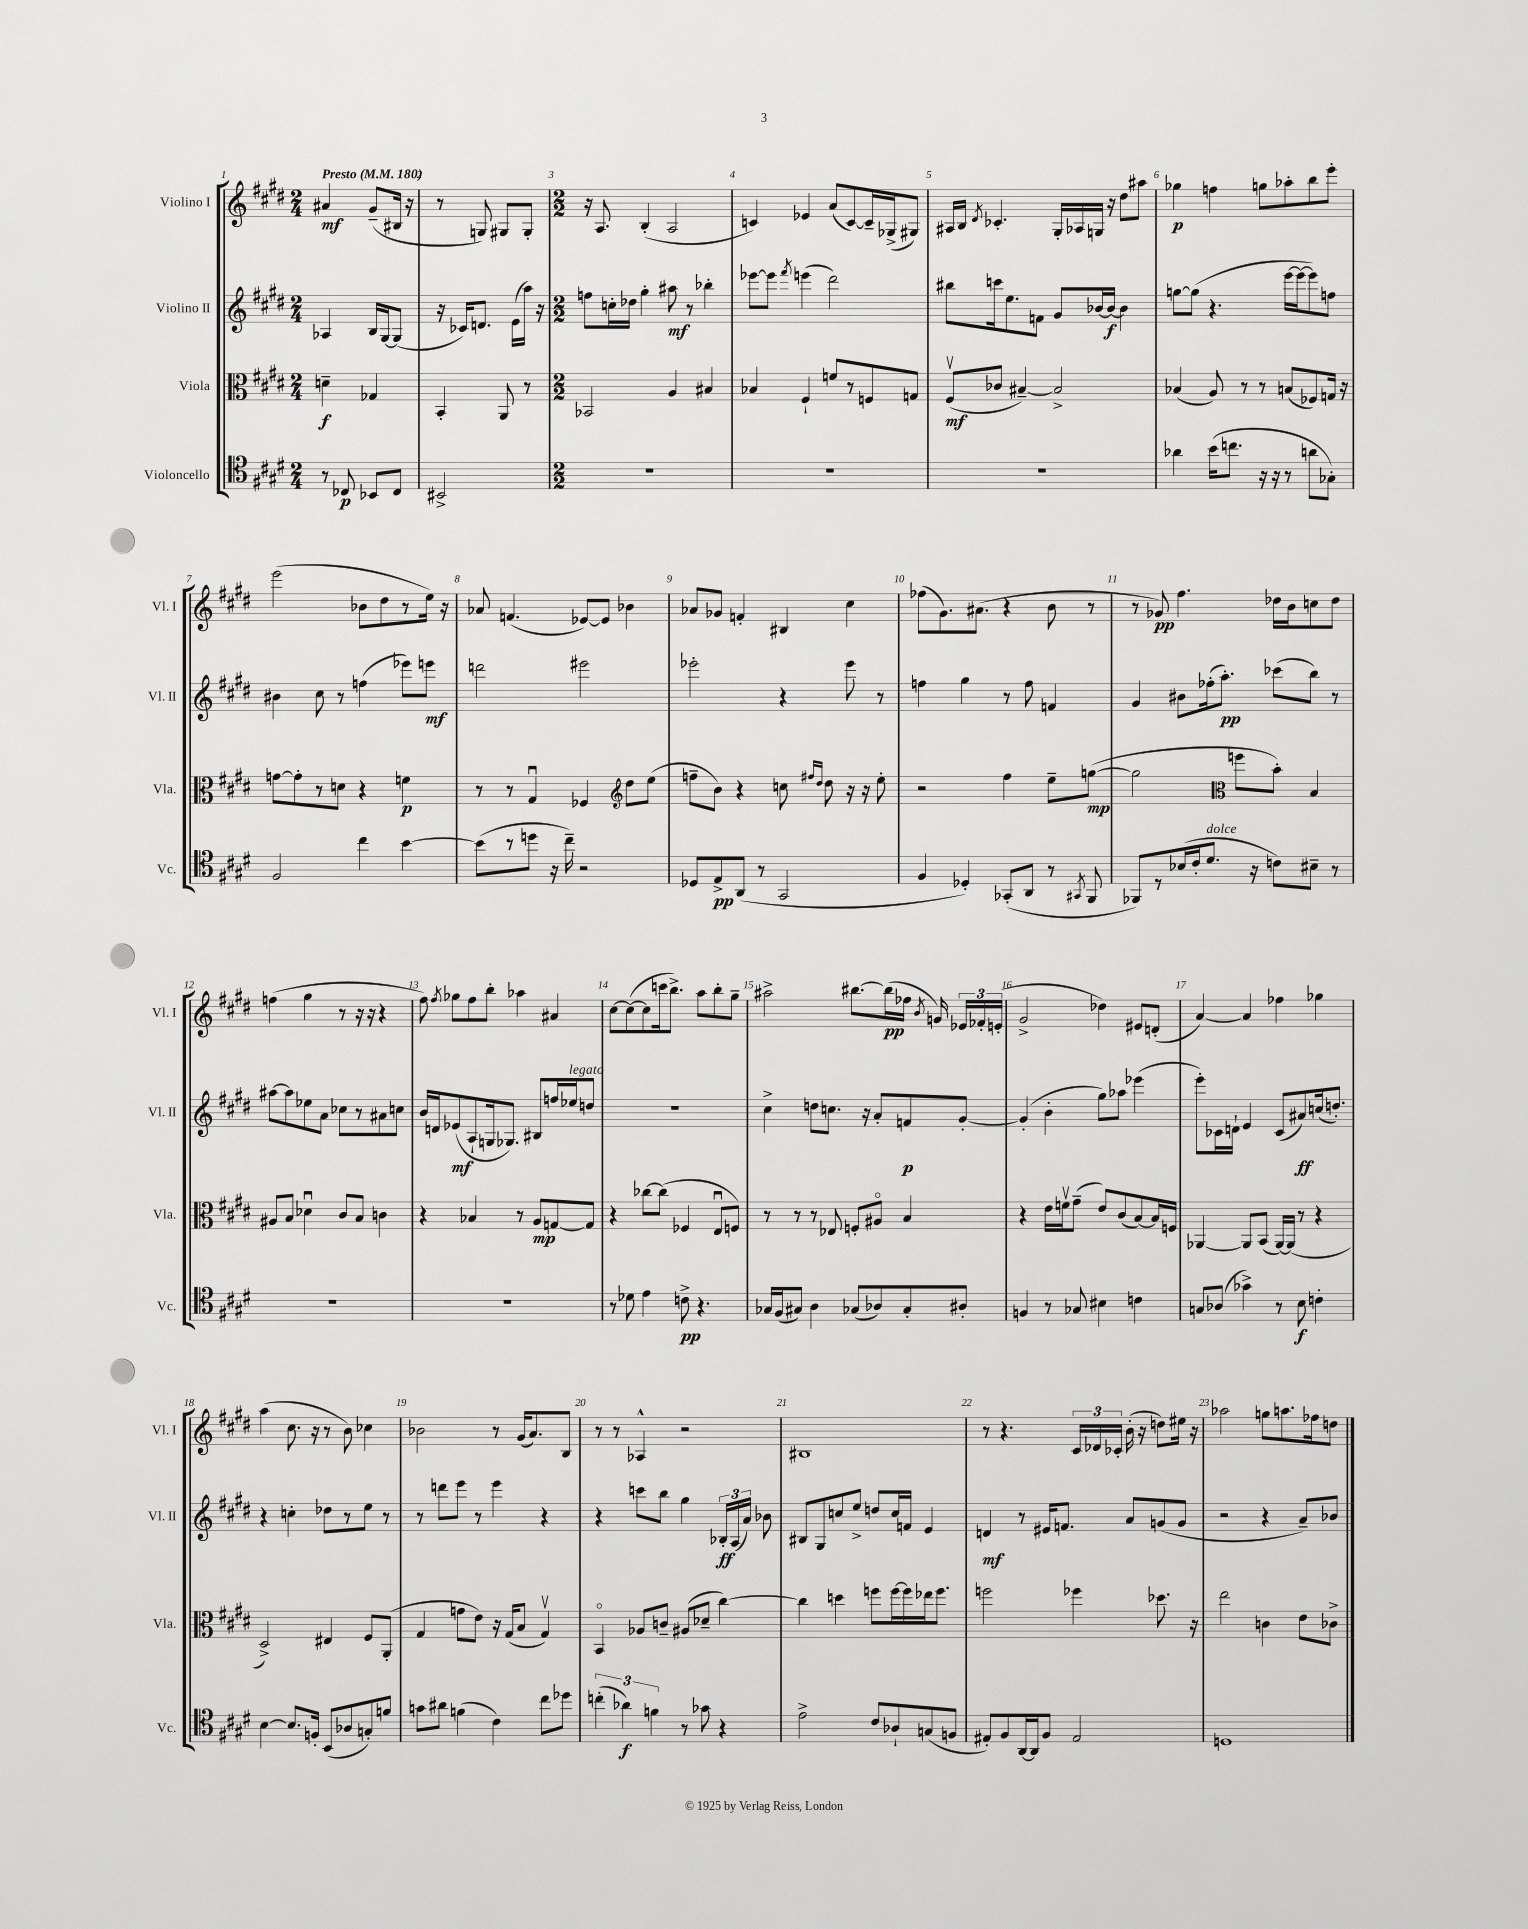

**kern	**kern	**kern	**kern
*staff4	*staff3	*staff2	*staff1
*clefC4	*clefC3	*clefG2	*clefG2
*k[f#c#g#d#]	*k[f#c#g#d#]	*k[f#c#g#d#]	*k[f#c#g#d#]
*M2/4	*M2/4	*M2/4	*M2/4
*MM180	*MM180	*MM180	*MM180
8r	4d~\	4A-/	4a#/
8C-/	.	.	.
8BB-/L	4G-/	16B/LL	(8g#~/L
.	.	[16G#/J	.
8C-/J	.	(8G#/]J	16B#/Jk
.	.	.	16r
=	=	=	=
2BB#^/	4BB'/	16r	8r
.	.	16c-/LK)	.
.	.	8.d/J	8G/)
.	8AA/	.	8G#/L
.	.	(16e\LL	.
.	8r	16aa\JJ)	8G#'/J
.	.	16r	.
=	=	=	=
*M2/2	*M2/2	*M2/2	*M2/2
1r	2BB-/	8ff\L	16r
.	.	.	8.A/
.	.	16cc'\L	.
.	.	16dd-\JJ	.
.	.	4gg#'\	(4B'/
.	4A/	8aa#\	2A/
.	.	8r	.
.	4B#/	4bb-'\	.
=	=	=	=
1r	4B-/	[8eee-\L	4c/)
.	.	8eee-\]J	.
.	.	8qfff#/	.
.	4F#`/	(4eee\	4e-/
.	8f/L	2ddd#\)	(8a/L
.	8r	.	[8c/)
.	8F/	.	16c~/]L
.	.	.	(16G-^/J
.	8G/J	.	8G#/J)
=	=	=	=
1r	(8F#v/L	8bb#\L	16A#/LL
.	.	.	16B/JJ
.	.	.	8qd#/
.	8c-/J	16ccc\k	4.c-'/
.	.	8.ee\	.
.	[4B#~/)	.	.
.	.	8f\J	.
.	2B#^/]	8g#/L	16G#'/LL
.	.	.	16A-/
.	.	[16b-/L	16G/JJ
.	.	16b-/_JJ	16r
.	.	4b-\]	8dd#\L
.	.	.	8aa#\J
=	=	=	=
4a-\	(4B-/	[8gg\L	4gg-\
.	.	(8gg\]J	.
(16b\LK	8A/)	4.r	4ff\
8.cc\J	.	.	.
.	8r	.	.
16r	8r	.	8gg\L
16r	.	.	.
8r	(8B/L	[16eee\LL	8aa-'\
.	.	16eee\_J	.
8a\L	8F-/)	8eee\])	8bb\
8G-'\J)	16G/Jk	8ff\J	8eee'\J
.	16r	.	.
=	=	=	=
2F#/	[8g\L	4b#\	(2eee\
.	8g'\]	.	.
.	8r	8cc#\	.
.	8d\J	8r	.
4cc#\	4r	(4ff\	8b-\L
.	.	.	8dd#\
[4b\	4f\	8eee-\L)	8r
.	.	8eee\J	16ee\Jk)
.	.	.	16r
=	=	=	=
(8b\]L	8r	2ddd\	8a-/
8r	8r	.	(4.f/
8dd\J	4G#u/	.	.
16r	.	.	.
16cc#~\)	.	.	.
2r	4F-/	2eee#\	[8e-/L)
.	.	.	8e-/]J
*	*clefG2	*	*
.	8dd#\L	.	4b-\
.	(8ee\J	.	.
=	=	=	=
8D-/L	8ff~\L	2eee-'\	8a-/L
8E^/	8b\J)	.	8g-/J
(8AA/J	4r	.	4f'/
8r	.	.	.
2GG#/	8cc\	4r	4B#/
.	16qqff#/LL	.	.
.	16qqdd#/JJ	.	.
.	8dd#\	.	.
.	16r	8eee-\	4cc#\
.	16r	.	.
.	8ee'\	8r	.
=	=	=	=
4F#/	2r	4ff\	(8ff-\L
.	.	.	8.g#\)
4D-'/)	.	4gg#\	.
.	.	.	(8.a#\J
(8GG-'/L	4ff#\	8r	4r
8AA/J	.	8ff\	.
8r	8ee~\L	4f/	8b\
8qGG#/	.	.	.
8FF#/	([8gg\J	.	8r
=	=	=	=
8FF-/L)	2gg\]	4g#/	8r
8r	.	.	8g-/)
(16B-/L	.	8b#\L	4.ff#\
16c#'/J	.	.	.
8.d#/J	.	(16ff-'\k	.
.	.	8.aa'\J)	.
*	*clefC3	*	*
.	8ff\L	.	.
16r	.	.	.
8c\L)	8b'\J)	(8ccc-\L	16dd-\LL
.	.	.	16b\J
8B#~\J	4B/	8bb\J)	8cc\
8r	.	8r	8dd-\J
=	=	=	=
1r	8A#/L	[8aa#\L	(4ff\
.	8B/J	8aa#\]	.
.	4d-u\	8ee-\	4gg#\
.	.	8a\J	.
.	8c#/L	8cc-\L	8r
.	8B/J	8r	16r
.	.	.	16r
.	4c\	8a#\	4r
.	.	8cc\J	.
=	=	=	=
1r	4r	16b/LL	8ff#\)
.	.	16d/J	.
.	.	.	8qff#/
.	.	(8e-/	8gg-\L
.	4B-/	8A`/	8ff#\
.	.	16G/k	8bb'\J
.	.	8.G-/J)	.
.	8r	.	4aa-\
.	8A/L	8B#/L	.
.	[8G/	16ff/L	4a#/
.	.	16ee-/J	.
.	8G/]J	8dd/J	.
=	=	=	=
8r	4r	1r	[8cc#\L
8d-\	.	.	(8cc#\_
4e\	[8cc-\L	.	8cc#\]
.	(8cc-\]J	.	16ccc\k
.	.	.	8.bb^\J)
8c^\	4F-/	.	.
4.r	.	.	8aa\L
.	8Eu/L	.	8bb'\
.	8F/J)	.	8gg#~\J
=	=	=	=
16G-/LL	8r	4cc#^\	2aa#^\
(16F#/J	.	.	.
8G#/J)	8r	.	.
4A\	8r	8dd\L	.
.	8E-/	8.cc\J	.
(8G-/L	8F'/L	.	[8.bb#\L
.	.	16r	.
8A-/)	8A#o/J	8a'/L	.
.	.	.	(16bb#\]L
8G-'/	4B/	8f/	16ff-\JJ
.	.	.	8qb/
.	.	.	16g/)
8A#'/J	.	[8g#'/J	24e-/LL
.	.	.	24f-'/
.	.	.	(24e'/JJ
=	=	=	=
4F/	4r	(4g#'/]	2g#^/
8r	16e\LL	4b'\	.
.	16fv\J	.	.
8G-/	(8g#~\J	.	.
4B#\	8e/L)	8gg#\L)	4dd-\)
.	(8c#/	8aa-\J	.
4c\	[8B/)	(4eee-\	8e#/L
.	16B/]L	.	(8d'/J
.	16F/JJ	.	.
=	=	=	=
8G/L	[4AA-/	8eee'\L)	[4a/)
(8A-/J	.	16c-\L	.
.	.	16d`\JJ	.
4g-^\)	8AA-/]L	4e/	4a/]
.	(8BB/J	.	.
8r	[16AA-/LL)	(8c-/L	4ff-\
.	(16AA-/]JJ	.	.
8B\	8r	8a#/)	.
4c'\	4r	(16cc/k	4gg-\
.	.	8.dd'/J)	.
=	=	=	=
[4B\	2D#^/)	4r	(4aa\
8.B/]L	.	4cc'\	8.cc#\
16F'/Jk	.	.	16r
(8BB/L	4E#/	8dd-\L	8r
8A-/	.	8r	8b\)
8G'/)	8F#/L	8ee\J	4cc-\
8f/J	(8AA'/J	8r	.
=	=	=	=
8g\L	4G#/	8r	2b-\
8a#\J	.	8ddd\L	.
(4f\	8g\L	8eee\J	.
.	8e\J)	8r	.
4c#\)	16r	4eee\	8r
.	(16G#/LK	.	.
.	8B/J	.	(16g#/LK
.	.	.	8.a/)
8cc#\L	4G#v/)	4r	.
8dd-\J	.	.	8B/J
=	=	=	=
(6cc'\	4BBo/	4r	8r
.	.	.	8r
6a-\)	.	.	.
.	8A-/L	8ccc\L	4A-^^/
6f\	.	.	.
.	8c~/J	8bb\J	.
8r	(8A#/L	4gg#\	2r
8g-\	8d-~/J	.	.
4r	[4cc#\)	24B-'/LL	.
.	.	(24A/	.
.	.	24a/JJ)	.
.	.	8b-\	.
=	=	=	=
2e^\	4cc#\]	8B#/L	1B#
.	.	8G#/	.
.	4dd\	8cc/	.
.	.	8ee^/J	.
8c#/L	8ff\L	8dd/L	.
8A-`/	[16ff\L	16cc/L	.
.	16ff\]	16f/JJ	.
(8G/	16ee-\J	4e/	.
.	8.ff\J	.	.
8F/J	.	.	.
=	=	=	=
8E#'/L)	2ff\	4d/	8r
8F#/	.	.	4.r
[16AA/L	.	8r	.
16AA/]J	.	.	.
8F#/J	.	16e#/LK	.
.	.	8.f/J	.
2E#/	4ff-\	.	24c#/LL
.	.	.	24d-/
.	.	.	24c-'/JJ
.	.	8a/L	(16b'\
.	.	.	16r
.	8.dd-\	(8g/	8dd\L)
.	.	8g/J	16ee#\Jk
.	16r	.	16r
=	=	=	=
1D	2ee\	2r	2aa-\
.	4c\	4r	8gg\L
.	.	.	8.aa\
.	8e\L	8a~/L)	.
.	.	.	16ff-\k
.	8c-^\J	8b-/J	8dd\J
==	==	==	==
*-	*-	*-	*-
